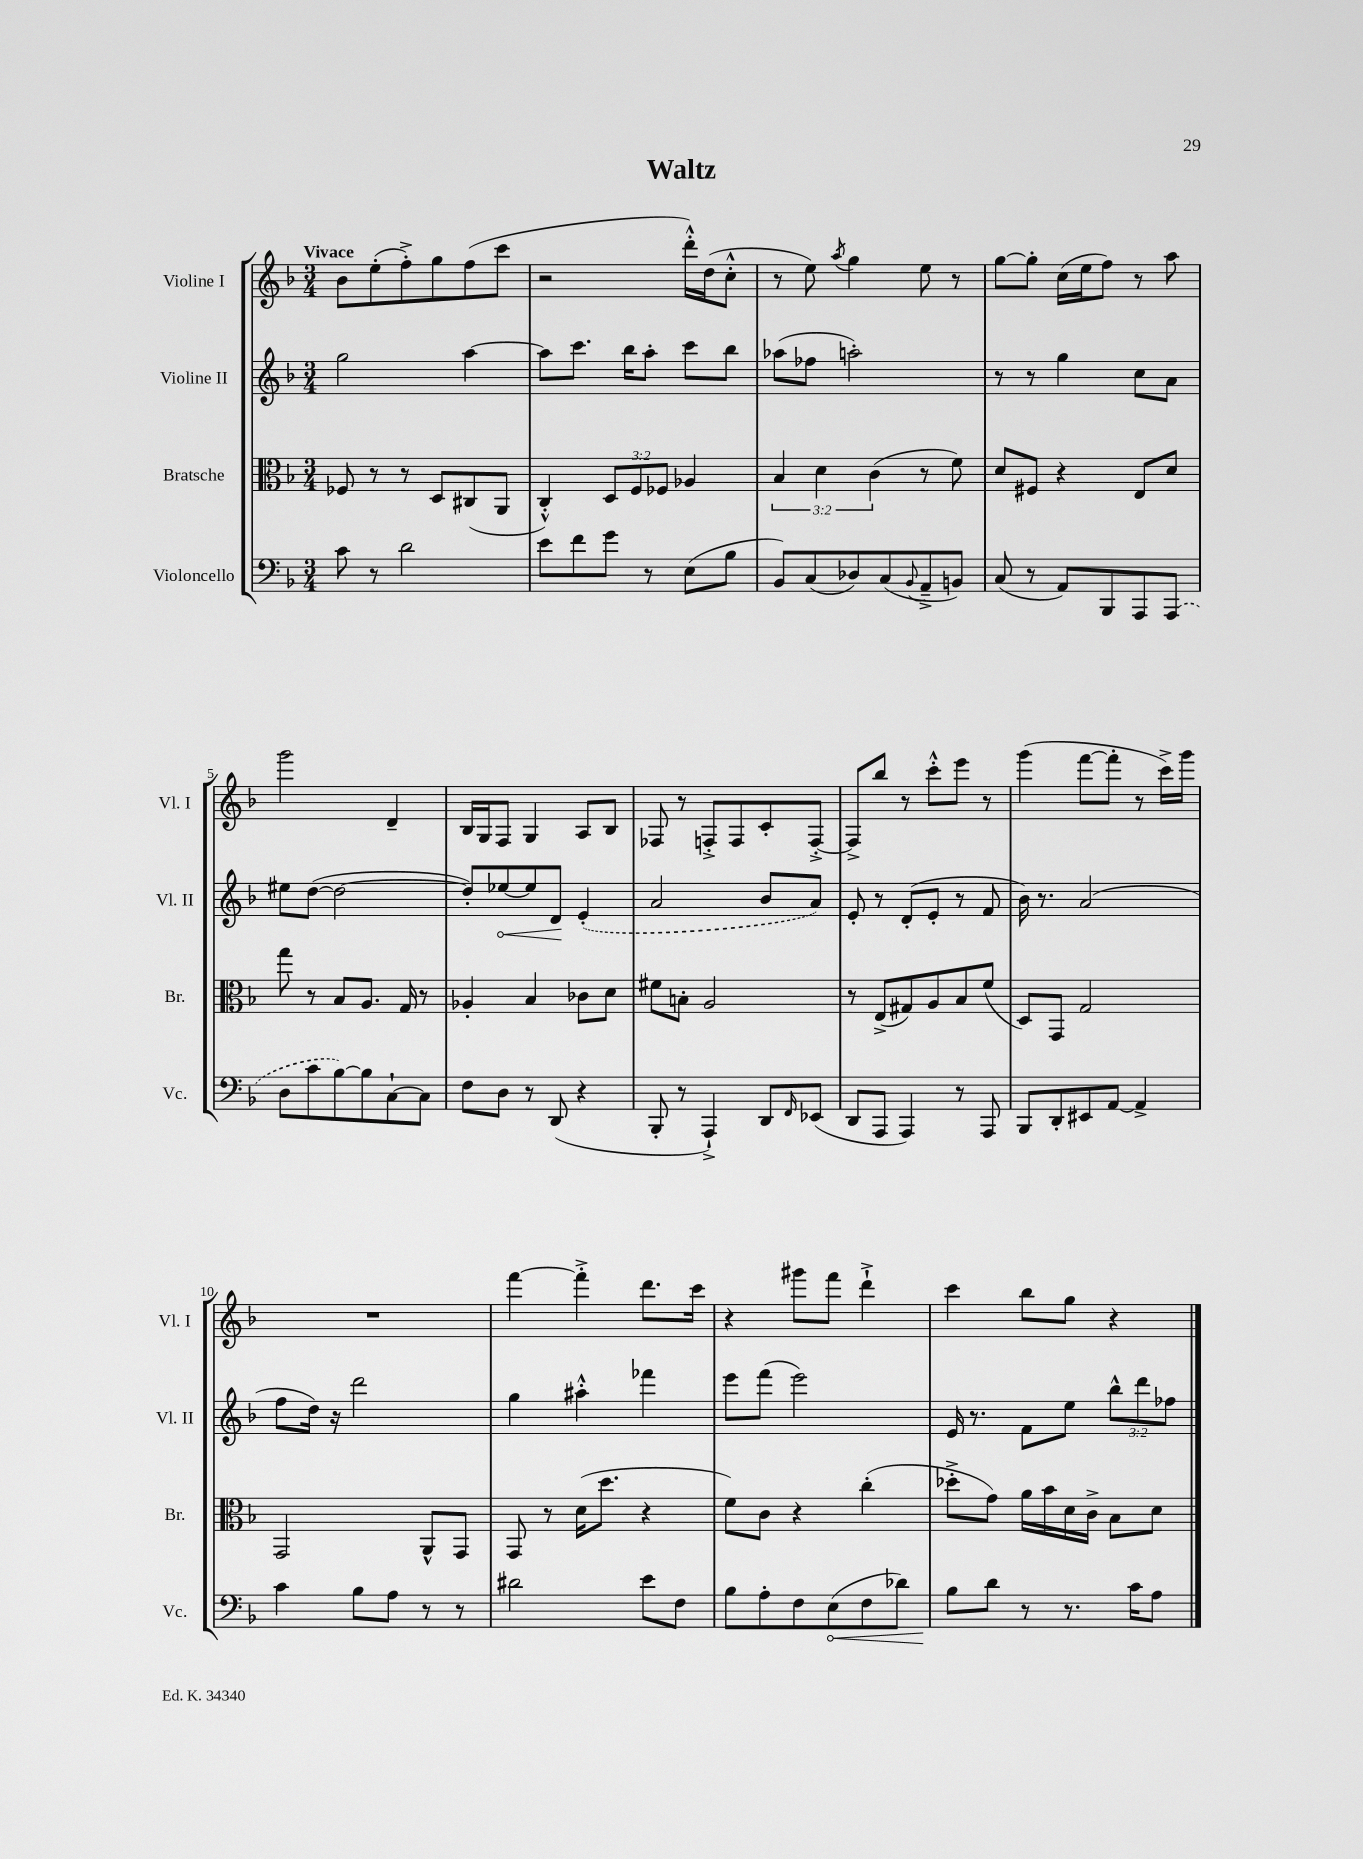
\header { title = "Waltz" }
<<
\new StaffGroup <<
\new Staff = "s0" \with { instrumentName = "Violine I" shortInstrumentName = "Vl. I" } {
    \clef treble \key f \major \numericTimeSignature \time 3/4 \tempo "Vivace"
    bes'8 e''8-.( f''8-.->) g''8 f''8( c'''8 |
    r2 d'''16-.-^) d''16( c''8-.-^ |
    r8 e''8) \acciaccatura { a''8 } g''4 e''8 r8 |
    g''8~ g''8-. c''16( e''16 f''8) r8 a''8 |
    g'''2 d'4-- |
    bes16 g16 f8 g4 a8 bes8 |
    fes8 r8 f8-.-> f8 c'8-. f8~-.-> |
    f8-> bes''8 r8 c'''8-.-^ e'''8 r8 |
    g'''4( f'''8~ f'''8-. r8 c'''16->) g'''16 |
    R2. |
    f'''4~ f'''4-.-> d'''8. c'''16 |
    r4 gis'''8 f'''8 d'''4-!-> |
    c'''4 bes''8 g''8 r4 \bar "|." |
}
\new Staff = "s1" \with { instrumentName = "Violine II" shortInstrumentName = "Vl. II" } {
    \clef treble \key f \major \numericTimeSignature \time 3/4 \override Staff.TupletNumber.text = #tuplet-number::calc-fraction-text
    g''2 a''4~ |
    a''8 c'''8. bes''16 a''8-. c'''8 bes''8 |
    aes''8( fes''8 a''2-.) |
    r8 r8 g''4 c''8 a'8 |
    eis''8 d''8~( d''2~ |
    d''8-.) \once \override Hairpin.circled-tip = ##t ees''8~\< ees''8 d'8\! \once \slurDashed e'4-.( |
    a'2 bes'8 a'8) |
    e'8-. r8 d'8-.( e'8-. r8 f'8 |
    bes'16) r8. a'2( |
    f''8 d''16) r16 d'''2 |
    g''4 ais''4-.-^ fes'''4 |
    e'''8 f'''8( e'''2) |
    e'16 r8. f'8 e''8 \tuplet 3/2 { bes''8-^ d'''8 fes''8 } \bar "|." |
}
\new Staff = "s2" \with { instrumentName = "Bratsche" shortInstrumentName = "Br." } {
    \clef alto \key f \major \numericTimeSignature \time 3/4 \override Staff.TupletNumber.text = #tuplet-number::calc-fraction-text
    fes8 r8 r8 d8 cis8( a,8 |
    c4-.-^) \tuplet 3/2 { d8 f8 fes8 } aes4 |
    \tuplet 3/2 { bes4 d'4 c'4( } r8 f'8) |
    d'8 fis8 r4 e8 d'8 |
    g''8 r8 bes8 a8. g16 r8 |
    aes4-. bes4 ces'8 d'8 |
    fis'8 b8-. a2 |
    r8 e8->( gis8) a8 bes8 f'8( |
    d8) g,8 g2 |
    g,2 a,8-^ g,8 |
    g,8 r8 d'16( d''8. r4 |
    f'8) c'8 r4 c''4-.( |
    des''8-.-> g'8) a'16 bes'16 d'16 c'16-> bes8 d'8 \bar "|." |
}
\new Staff = "s3" \with { instrumentName = "Violoncello" shortInstrumentName = "Vc." } {
    \clef bass \key f \major \numericTimeSignature \time 3/4
    c'8 r8 d'2 |
    e'8 f'8 g'8 r8 e8( bes8 |
    bes,8) c8( des8) c8( \appoggiatura { bes,8 } a,8---> b,8) |
    c8( r8 a,8) bes,,8 a,,8 \once \slurDashed a,,8( |
    d8 c'8 bes8~) bes8 c8~-! c8 |
    f8 d8 r8 d,8( r4 |
    bes,,8-. r8 a,,4-!->) d,8 \grace { f,16 } ees,8( |
    d,8 a,,8 a,,4) r8 a,,8 |
    bes,,8 d,8-. eis,8 a,8~ a,4-> |
    c'4 bes8 a8 r8 r8 |
    dis'2 e'8 f8 |
    bes8 a8-. f8 \once \override Hairpin.circled-tip = ##t e8\<( f8 des'8) |
    bes8\! d'8 r8 r8. c'16 a8 \bar "|." |
}
>>
>>
